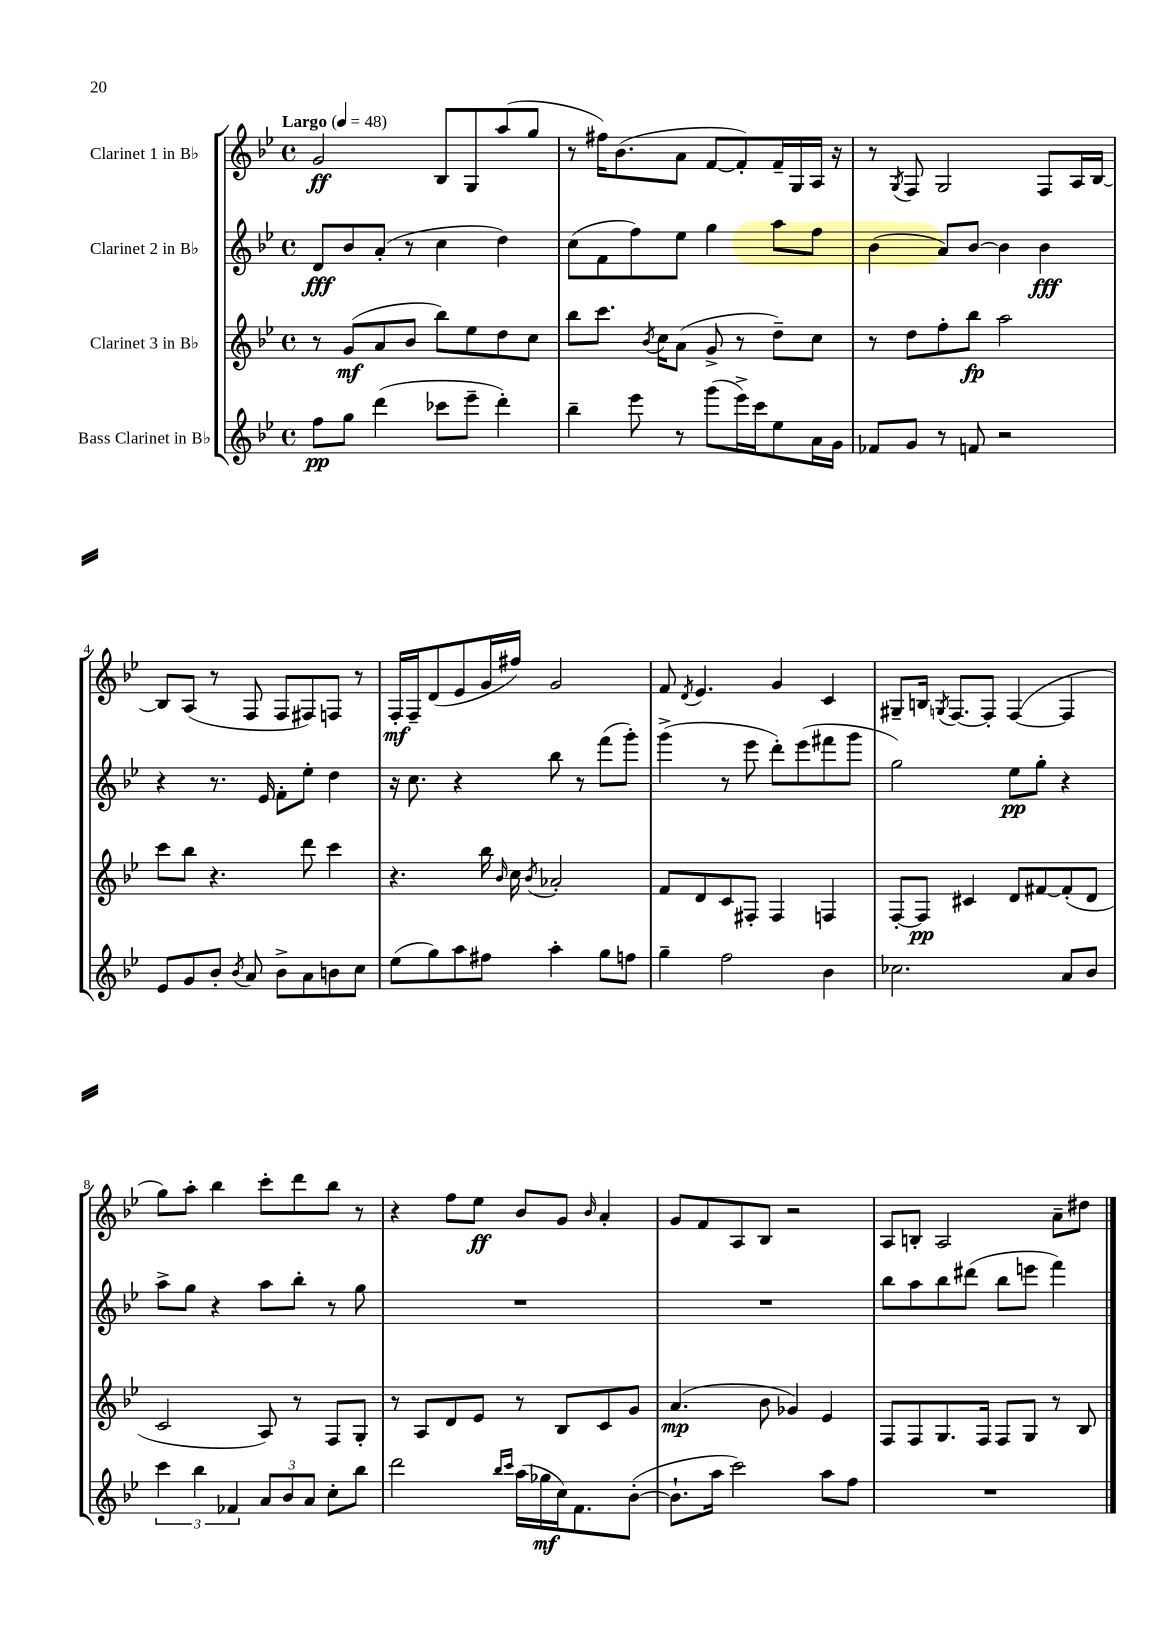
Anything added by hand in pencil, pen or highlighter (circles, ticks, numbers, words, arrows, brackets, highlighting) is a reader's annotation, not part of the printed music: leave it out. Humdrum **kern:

**kern	**kern	**kern	**kern
*staff4	*staff3	*staff2	*staff1
*clefG2	*clefG2	*clefG2	*clefG2
*k[b-e-]	*k[b-e-]	*k[b-e-]	*k[b-e-]
*M4/4	*M4/4	*M4/4	*M4/4
*met(c)	*met(c)	*met(c)	*met(c)
*MM48	*MM48	*MM48	*MM48
8ff	8r	8d	2g
8gg	(8g	8b-	.
(4ddd	8a	(8a'	.
.	8b-	8r	.
8ccc-	8bb-)	4cc	8B-
8eee-~	8ee-	.	8G
4ddd')	8dd	4dd)	(8aa
.	8cc	.	8gg
=	=	=	=
4bb-~	8bb-	(8cc	8r
.	8.ccc	8f	16ff#)
.	.	.	(8.b-
8eee-	.	8ff)	.
.	8qb-	.	.
.	16cc	.	.
8r	(8a	8ee-	8a
(8ggg	8g^	4gg	[8f
16eee-^)	8r	.	8f'])
16ccc	.	.	.
8ee-	8dd~)	8aa	16f~
.	.	.	16G
16a	8cc	8ff	16A
16g	.	.	16r
=	=	=	=
8f-	8r	(4b-	8r
.	.	.	8qG
8g	8dd	.	8F
8r	8ff'	8a)	2G
8f	8bb-	[8b-	.
2r	2aa	4b-]	.
.	.	4b-	8F
.	.	.	16A
.	.	.	[16B-
=	=	=	=
8e-	8ccc	4r	8B-]
8g	8bb-	.	(8A
8b-'	4.r	8.r	8r
8qb-	.	.	.
8a	.	.	8F
.	.	16e-	.
8b-^	.	8f'	8F
8a	8ddd	8ee-'	8F#)
8b	4ccc	4dd	8F
8cc	.	.	8r
=	=	=	=
(8ee-	4.r	16r	16F'
.	.	8.cc	16F~
8gg)	.	.	(8d
8aa	.	4r	8e-
8ff#	16bb-	.	16g
.	16qqb-	.	.
.	16cc	.	16ff#)
.	8qb-	.	.
4aa'	2a-'	8bb-	2g
.	.	8r	.
8gg	.	(8fff	.
8ff	.	8ggg')	.
=	=	=	=
4gg~	8f	(4ggg^	8f
.	.	.	8qd
.	8d	.	4.e-
2ff	8c	8r	.
.	8F#'	8eee-	.
.	4F#	8ddd')	4g
.	.	(8eee-	.
4b-	4F	8fff#	4c
.	.	8ggg	.
=	=	=	=
2.cc-	[8F'	2gg)	8G#~
.	8F]	.	16B
.	.	.	8qG
.	.	.	[8.F
.	4c#	.	.
.	.	.	8F']
.	8d	8ee-	([4F
.	[8f#	8gg'	.
8a	(8f#']	4r	4F]
8b-	8d	.	.
=	=	=	=
6ccc	2c	8aa^	8gg)
.	.	8gg	8aa'
6bb-	.	.	.
.	.	4r	4bb-
6f-	.	.	.
12a	8A)	8aa	8ccc'
12b-	.	.	.
.	8r	8bb-'	8ddd
12a	.	.	.
8cc'	8F	8r	8bb-
8bb-	8G'	8gg	8r
=	=	=	=
2ddd	8r	1r	4r
.	8A	.	.
.	8d	.	8ff
.	8e-	.	8ee-
16qqbb-	.	.	.
16qqccc	.	.	.
(16aa	8r	.	8b-
16gg-	.	.	.
16cc)	8B-	.	8g
8.f	.	.	.
.	.	.	16qqb-
.	8c	.	4a'
([8b-'	8g	.	.
=	=	=	=
8.b-`]	(4.a	1r	8g
.	.	.	8f
16aa	.	.	.
2ccc)	.	.	8A
.	8b-	.	8B-
.	4g-)	.	2r
8aa	4e-	.	.
8ff	.	.	.
=	=	=	=
1r	8F	8bb-	8A
.	8F	8aa	8B'
.	8.G	8bb-	2A
.	.	(8ddd#	.
.	16F	.	.
.	8F	8bb-	.
.	8G	8eee	.
.	8r	4fff)	8a~
.	8B-	.	8dd#
==	==	==	==
*-	*-	*-	*-
